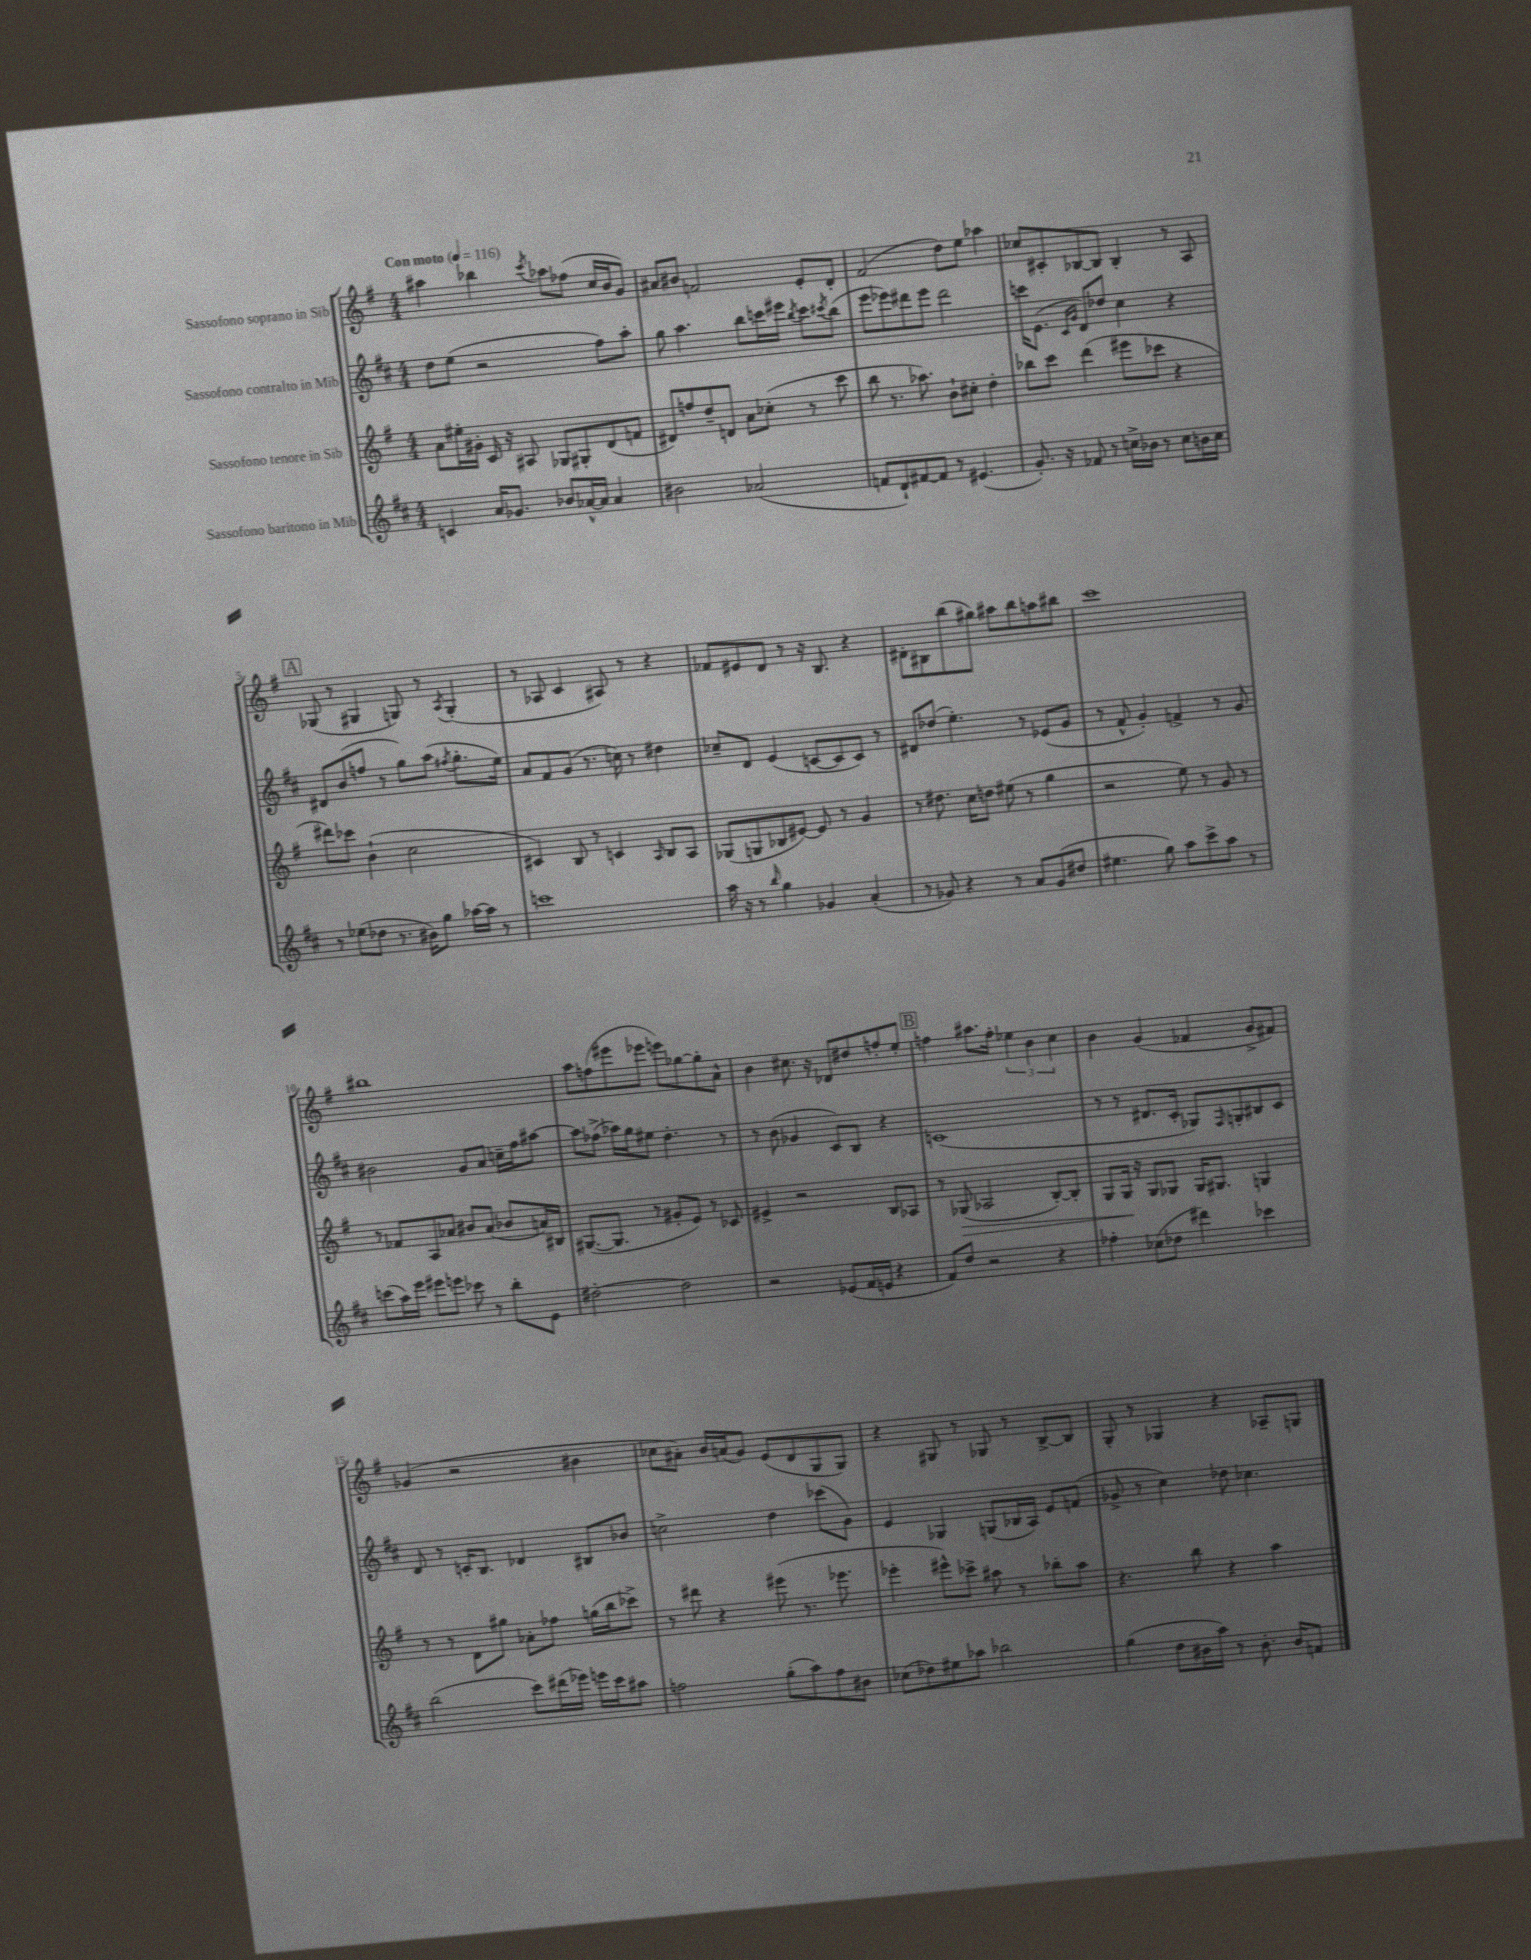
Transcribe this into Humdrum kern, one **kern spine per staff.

**kern	**kern	**kern	**kern
*staff4	*staff3	*staff2	*staff1
*clefG2	*clefG2	*clefG2	*clefG2
*k[f#c#]	*k[f#]	*k[f#c#]	*k[f#]
*M4/4	*M4/4	*M4/4	*M4/4
*MM116	*MM116	*MM116	*MM116
4c	8a	8dd	4aa#
.	16ee#'	(8ee	.
.	16g#'	.	.
16a	16c	2r	4bb-
8.g-	16r	.	.
.	8A#	.	.
.	.	.	8qccc
8b-	8G-	.	8aa-
[16a-^^	8G#'	.	(8ff-
16a-]	.	.	.
4a-	(8d	8ff#)	16cc
.	.	.	16b
.	8f	8aa'	8g)
=	=	=	=
2b#	8d#)	8gg	8a#
.	8ff	4.aa	8b#
.	8dd~	.	2f
.	8d	.	.
(2a-	8a	8bb	.
.	(8cc-'	16ccc	.
.	.	16eee#	.
.	.	8qbb	.
.	8r	8ccc	8e'
.	.	8qccc#	.
.	8ccc	(8bb	8d'
=	=	=	=
8f	8bb	8eee	(2f#
8d`)	8.r	8eee-)	.
[8f#	.	8ddd#	.
.	8.aa-)	.	.
8f#]	.	8eee-	.
8r	8b`	2ddd#	8dd)
(4.e#	8cc#'	.	8ee
.	4dd'	.	4aa-
=	=	=	=
8.g')	8bb-	16ccc	8cc-
.	.	(8.e	.
.	8ccc	.	8c#'
16r	.	.	.
.	.	16qqc#	.
.	.	16qqg	.
8f-	(4ddd	8d)	[8B-
8r	.	8dd-	8B-]
16cc^	8eee#	4cc#	4B-'
16b-	.	.	.
8r	8ccc-	.	.
8cc	4r	4r	8r
16b	.	.	8A
16cc	.	.	.
=	=	=	=
8r	8ddd#)	8d#	(8G-
(8ee-	8ccc-	(8b	8r
8dd-	(4b`	8ff	4G#
8.r	.	8r	.
.	2cc	8gg)	8G)
16b#)	.	.	.
8gg	.	(8aa	8r
.	.	8qff#	8qA
[16aa-	.	8.gg'	(4G'
16aa-]	.	.	.
8r	.	.	.
.	.	16ee)	.
=	=	=	=
1ccc	4c#)	8a	8r
.	.	8f#	8A-
.	8B	(8g	4c
.	8r	8.r	.
.	4c	.	8A#)
.	.	16cc)	.
.	.	8r	8r
.	16qqA	.	.
.	8B	4dd#	4r
.	8A	.	.
=	=	=	=
16aa	(8G-	8cc-~	8f-
16r	.	.	.
8r	8G	8d	8e#
16qqbb	.	.	.
4gg	8B-	(4e	8d
.	[8e#)	.	8r
4g-	8e#]	[8c	16r
.	.	.	8.B
.	8r	8c]	.
(4a'	4g	8c)	4r
.	.	8r	.
=	=	=	=
8r	8r	8d#	8d#'
8g-)	8.dd#	(8dd-	8B#
4r	.	4.ee')	(8bb
.	16cc	.	.
.	8dd	.	8gg#)
8r	(8ee#	.	8aa#
8a	8r	8r	8bb
(8g-	4gg	(8e-	8aa
8dd#	.	8g	8bb#
=	=	=	=
4.ee#	2r	8r	1ccc
.	.	8f#^^	.
.	.	4g')	.
8gg)	.	.	.
8aa	8ee)	4f^	.
8ccc#^	8r	.	.
8aa	8g	8r	.
8r	8r	8g	.
=	=	=	=
(8ccc	8r	2b#	1bb#
16aa)	8f-	.	.
16eee	.	.	.
8eee#	8A	.	.
8eee	8a-	.	.
8ccc-	8b#	8g	.
8r	(8a-	8a	.
8bb'	8b-	16cc~	.
.	.	16ff#	.
8e	16a)	[8aa#	.
.	16B#	.	.
=	=	=	=
[2dd#'	([8.G#	8aa#]	8aa
.	.	(8ff-^	(8ff
.	8.G#]	.	.
.	.	16aa-)	8eee#
.	.	16gg	.
.	8r	8ee#	8eee-
2dd#]	8g#'	4.dd'	8eee)
.	8e)	.	[8gg-
.	8r	.	8gg-']
.	8c-	8r	8a^^
=	=	=	=
2r	4e#^	8r	4b
.	.	(8b	.
.	2r	4g-	8.cc#
.	.	.	16r
(8e-	.	8c#)	8d-
16f#	.	8B	8dd#
16e	.	.	.
4r	8B	4r	8ff'
.	8A-	.	8ee'
=	=	=	=
8f#)	8r	(1c	4ff
8dd	(8G-	.	.
2r	2A-	.	8.aa#
.	.	.	16ff'
.	.	.	6ee-
.	.	.	6b
4r	[8B')	.	.
.	.	.	6cc
.	8B']	.	.
=	=	=	=
4ff-'	8G	8r	4b
.	16G	8r	.
.	16r	.	.
(8cc-	8G	8.d#	(4g
8dd-	8G-	.	.
.	.	16c#'	.
4ddd#)	16G-	8G-)	4f-
.	8.G#	.	.
.	.	16qqF#	.
.	.	8G'	.
4ccc-	4G	8B#	8g^
.	.	8c#	8f#)
=	=	=	=
(2bb	8r	8d	(4g-
.	8r	8r	.
.	8d	16c'	2r
.	.	8.B	.
.	8gg#	.	.
8ccc#)	8a-'	4d-	.
(16ddd#	8ff-	.	.
16eee-)	.	.	.
16eee	(16gg	8B#	4b#
16ccc#	16bb	.	.
8aa#	8ccc-^)	8b-	.
=	=	=	=
2ff	8r	2cc^	8cc-
.	8ddd#	.	8a#')
.	4r	.	16b
.	.	.	(16a
.	.	.	8g)
(8gg'	(8eee#	4dd	(8e
8aa)	8.r	.	8d
8ff	.	(8ccc-	8G
.	8.eee-	.	.
8b#	.	8g)	8G)
=	=	=	=
(8cc-	4eee-'	4e	4r
8dd-)	.	.	.
8ee#	8eee#^^)	4G-	8G#
8aa-	8ccc-^	.	8r
2bb-	8aa#	(8G	8G-
.	8r	16B-	8r
.	.	16A)	.
.	8bb-'	8e	[8B^
.	8aa#	(8f	8B]
=	=	=	=
(4gg	4.r	8g-^	8G'
.	.	8r	8r
8dd	.	4cc#)	4G-
16b#	8bb	.	.
16aa)	.	.	.
8r	4r	8dd-	4r
8.b#'	.	4.cc-	.
.	4aa	.	8A-~
16b#	.	.	.
8f	.	.	8G
==	==	==	==
*-	*-	*-	*-
